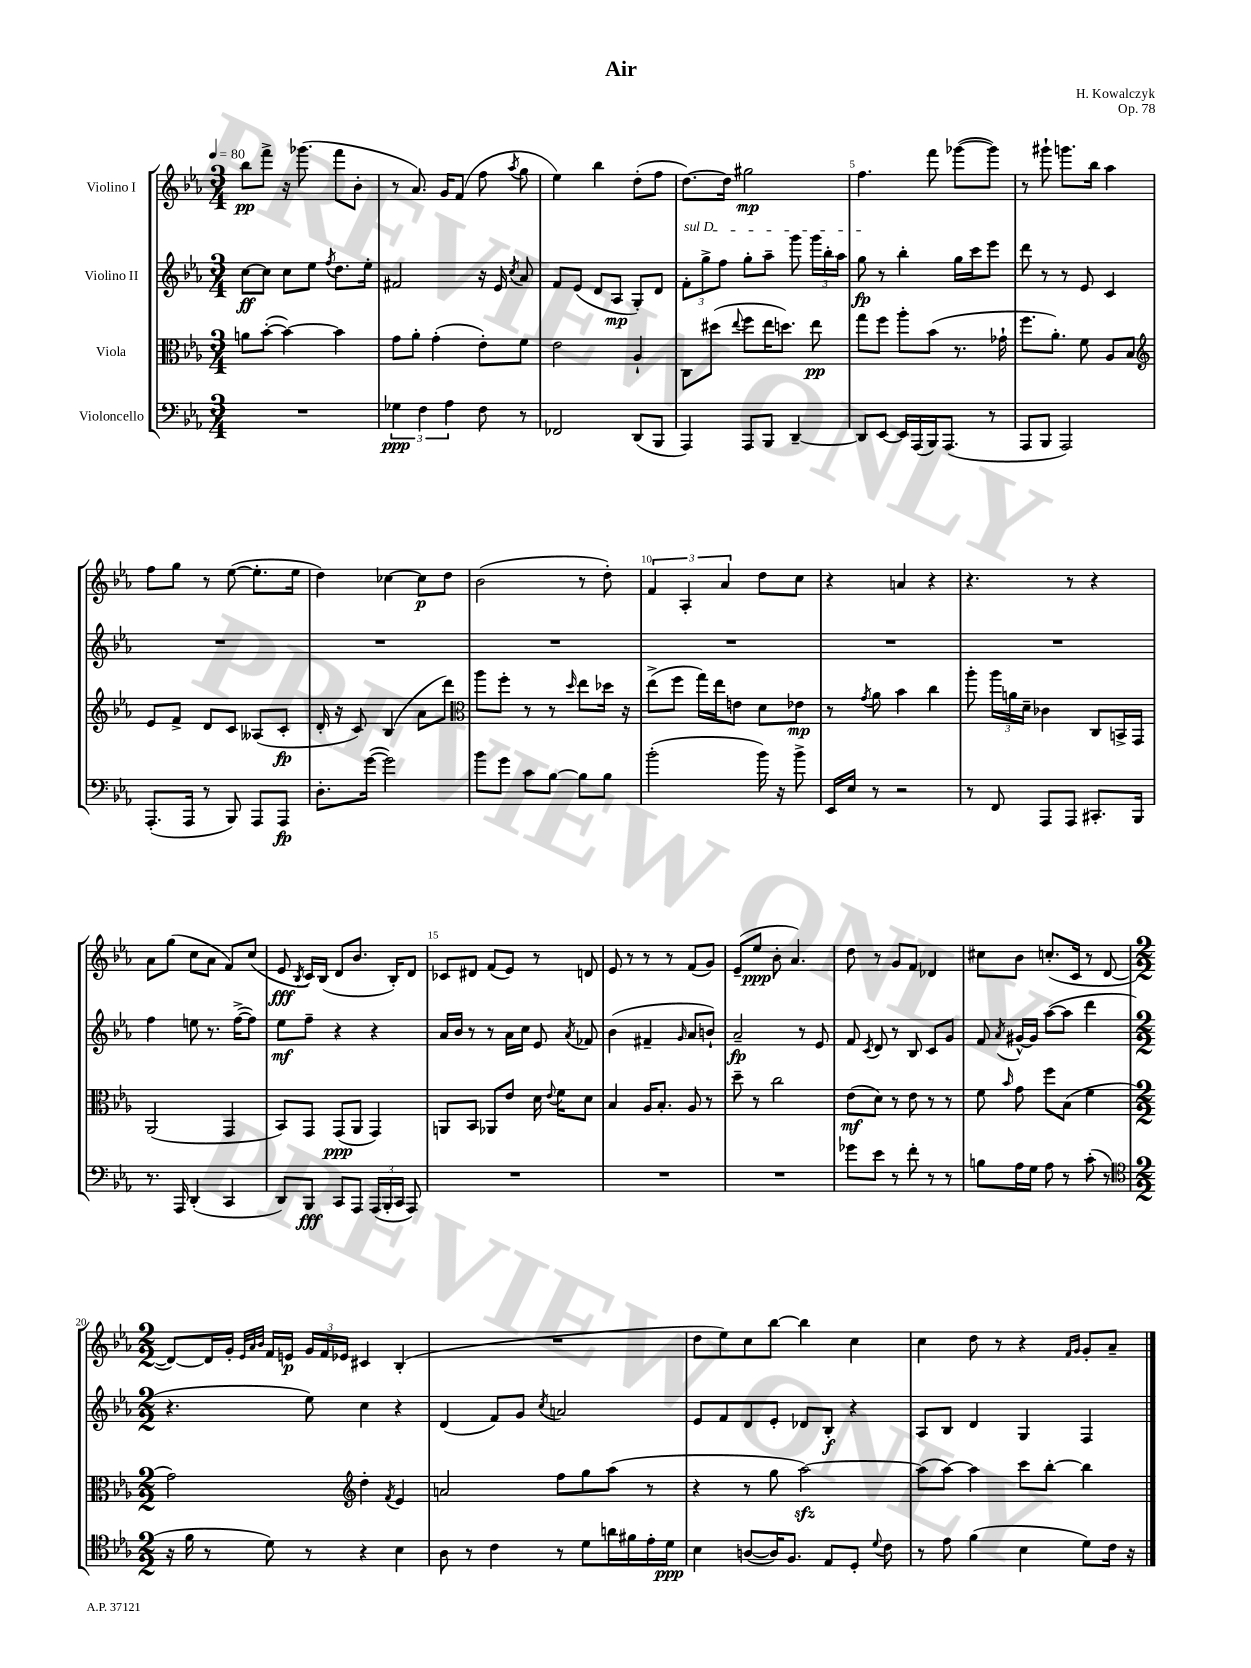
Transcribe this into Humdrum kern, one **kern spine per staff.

**kern	**kern	**kern	**kern
*staff4	*staff3	*staff2	*staff1
*clefF4	*clefC3	*clefG2	*clefG2
*k[b-e-a-]	*k[b-e-a-]	*k[b-e-a-]	*k[b-e-a-]
*M3/4	*M3/4	*M3/4	*M3/4
*MM80	*MM80	*MM80	*MM80
2.r	8a	[8cc	8bb-
.	([8b-'	8cc]	8fff^
.	4b-_)	8cc	16r
.	.	.	(8.ggg-
.	.	8ee-	.
.	.	8qff	.
.	4b-]	8.dd	8fff
.	.	.	8b-'
.	.	16ee-'	.
=	=	=	=
6G-	8g	2f#	8r
.	8a-'	.	8.a-)
6F	.	.	.
.	(4g'	.	.
.	.	.	16g
6A-	.	.	.
.	.	.	(8f
8F	8e-')	16r	8ff
.	.	16e-	.
.	.	8qcc	8qaa-
8r	8f	8a-	8gg
=	=	=	=
2FF-	2e-	8f	4ee-)
.	.	(8e-	.
.	.	8d	4bb-
.	.	8A-	.
(8DD	4A-`	8G')	(8dd'
8BBB-	.	8d	8ff
=	=	=	=
4AAA-)	8C	12f'	[8.dd)
.	.	12gg^	.
.	(8dd#	.	.
.	.	12ff	.
.	.	.	16dd]
.	8qqee-	.	.
8AAA-	8ff	8gg'	2gg#
8BBB-	16ee-	8aa-~	.
.	8.dd)	.	.
[4DD~	.	8ggg	.
.	8ee-	24ggg	.
.	.	24bb-'	.
.	.	24aa-	.
=	=	=	=
8DD]	8gg	8gg	4.ff
[8EE-	8ff	8r	.
16EE-]	8aa-'	4bb-'	.
(16AAA-	.	.	.
16BBB-)	(8b-	.	8fff
(8.AAA-	.	.	.
.	8.r	16gg	([8ggg-
.	.	16ccc	.
8r	.	8eee-	8ggg-])
.	16g-`	.	.
=	=	=	=
8AAA-	8.ff	8ddd	8r
8BBB-	.	8r	8ggg#`
.	8.a-')	.	.
2AAA-)	.	8r	8.ggg
.	8f	8e-	.
.	.	.	16bb-
.	8A-	4c	4aa-
.	8B-	.	.
=	=	=	=
*	*clefG2	*	*
(8.AAA-'	8e-	2.r	8ff
.	8f^	.	8gg
16AAA-	.	.	.
8r	8d	.	8r
8BBB-)	8c	.	([8ee-
8AAA-	(8A--	.	8.ee-']
8AAA-	8c'	.	.
.	.	.	16ee-
=	=	=	=
8.D'	16d'	2.r	4dd)
.	16r	.	.
.	8c)	.	.
([16g	.	.	.
2g])	(4B-	.	[4cc-
.	8a-	.	8cc-]
.	8ddd)	.	8dd
=	=	=	=
*	*clefC3	*	*
8b-	8aa-	2.r	(2b-
8g	8ff'	.	.
8c	8r	.	.
[8B-	8r	.	.
.	16qqdd	.	.
8B-]	8ee-	.	8r
8B-	16dd-	.	8dd')
.	16r	.	.
=	=	=	=
(2b-'	(8ee-^	2.r	6f
.	8ff	.	.
.	.	.	6A-'
.	16gg)	.	.
.	16ee-	.	.
.	.	.	6a-
.	8e	.	.
16b-)	8d	.	8dd
16r	.	.	.
8b-^	8e-	.	8cc
=	=	=	=
16EE-	8r	2.r	4r
16E-	.	.	.
.	8qg	.	.
8r	8a-	.	.
2r	4b-	.	4a
.	4cc	.	4r
=	=	=	=
8r	8aa-'	2.r	4.r
8FF	24aa-	.	.
.	24a	.	.
.	24d~	.	.
8AAA-	4c-	.	.
8AAA-	.	.	8r
8.CC#'	8C	.	4r
.	16BB^	.	.
16BBB-	16GG	.	.
=	=	=	=
8.r	(2AA-	4ff	8a-
.	.	.	(8gg
16AAA-	.	.	.
(4DD'	.	8ee	8cc
.	.	8.r	8a-
4CC	4GG	.	8f)
.	.	([16ff^	.
.	.	8ff])	(8cc
=	=	=	=
8DD)	8BB-)	8ee-	8e-
.	.	.	8qB-
8BBB-	8GG	8ff~	16c)
.	.	.	(16B-
8CC	(8GG	4r	8d
8AAA-	8AA-	.	8.b-
(24AAA-	4GG)	4r	.
24BBB-'	.	.	.
.	.	.	16B-')
24CC	.	.	.
8AAA-)	.	.	8d
=	=	=	=
2.r	8AA	16a-	8c-
.	.	16b-	.
.	8BB-	8r	8d#
.	8AA-	8r	(8f
.	8e-	16a-	8e-)
.	.	16cc	.
.	16d	8e-	8r
.	8qqe-	.	.
.	16f	.	.
.	.	8qa-	.
.	8d	8f-	8d
=	=	=	=
2.r	4B-	(4b-	8e-
.	.	.	8r
.	16A-	4f#~	8r
.	8.B-'	.	.
.	.	.	8r
.	.	16qqg	.
.	8A-	8a-	(8f
.	8r	8b`)	8g)
=	=	=	=
2.r	8dd~	2a-~	(8e-~
.	8r	.	8ee-
.	2cc	.	8b-'
.	.	.	4.a-)
.	.	8r	.
.	.	8e-	.
=	=	=	=
8g-	(8e-	8f	8dd
.	.	8qc	.
8e-	8d)	8d	8r
8r	8r	8r	8g
8f'	8e-	8B-	8f
8r	8r	8c	4d-
8r	8r	8g	.
=	=	=	=
8B	8f	8f	8cc#
.	16qqb-	8qa-	.
16A-	8g	[16g#^^	8b-
16G	.	16g#]	.
8A-	8ff	([8aa-	(8.cc'
8r	(8B-	8aa-]	.
.	.	.	16c
(8c'	4f	4ddd	8r
8r	.	.	[8d
=	=	=	=
*clefC4	*	*	*
*M2/2	*M2/2	*M2/2	*M2/2
16r	2g)	4.r	8d_)
16f	.	.	.
8r	.	.	16d]
.	.	.	16g'
.	.	.	32qqe-
.	.	.	32qqa-
.	.	.	32qqb-
8d)	.	.	16f
.	.	.	16e
8r	.	8ee-)	24g
.	.	.	24f
.	.	.	24e-
*	*clefG2	*	*
4r	4dd'	4cc	4c#
.	8qf	.	.
4B-	4e-	4r	(4B-'
=	=	=	=
8A-	2a	(4d	1r
8r	.	.	.
4c	.	8f)	.
.	.	8g	.
.	.	8qcc	.
8r	8ff	2a	.
8d	8gg	.	.
16a	(8aa-	.	.
16f#	.	.	.
16e-'	8r	.	.
16d	.	.	.
=	=	=	=
4B-	4r	8e-	8dd
.	.	8f	8ee-)
([8A	8r	8d	8cc
16A])	8gg	8e-'	[8bb-
8.F	.	.	.
.	[2aa-)	8d-	4bb-]
8E-	.	8B-'	.
8D'	.	4r	4cc
8qqd	.	.	.
8c	.	.	.
=	=	=	=
8r	(8aa-]	8A-	4cc
8e-	[8aa-)	8B-	.
(4f	4aa-]	4d	8dd
.	.	.	8r
4B-	8ccc	4G	4r
.	[8bb-'	.	.
.	.	.	16qqf
.	.	.	16qqg
8d)	4bb-]	4F	8g'
16c	.	.	8a-~
16r	.	.	.
==	==	==	==
*-	*-	*-	*-
